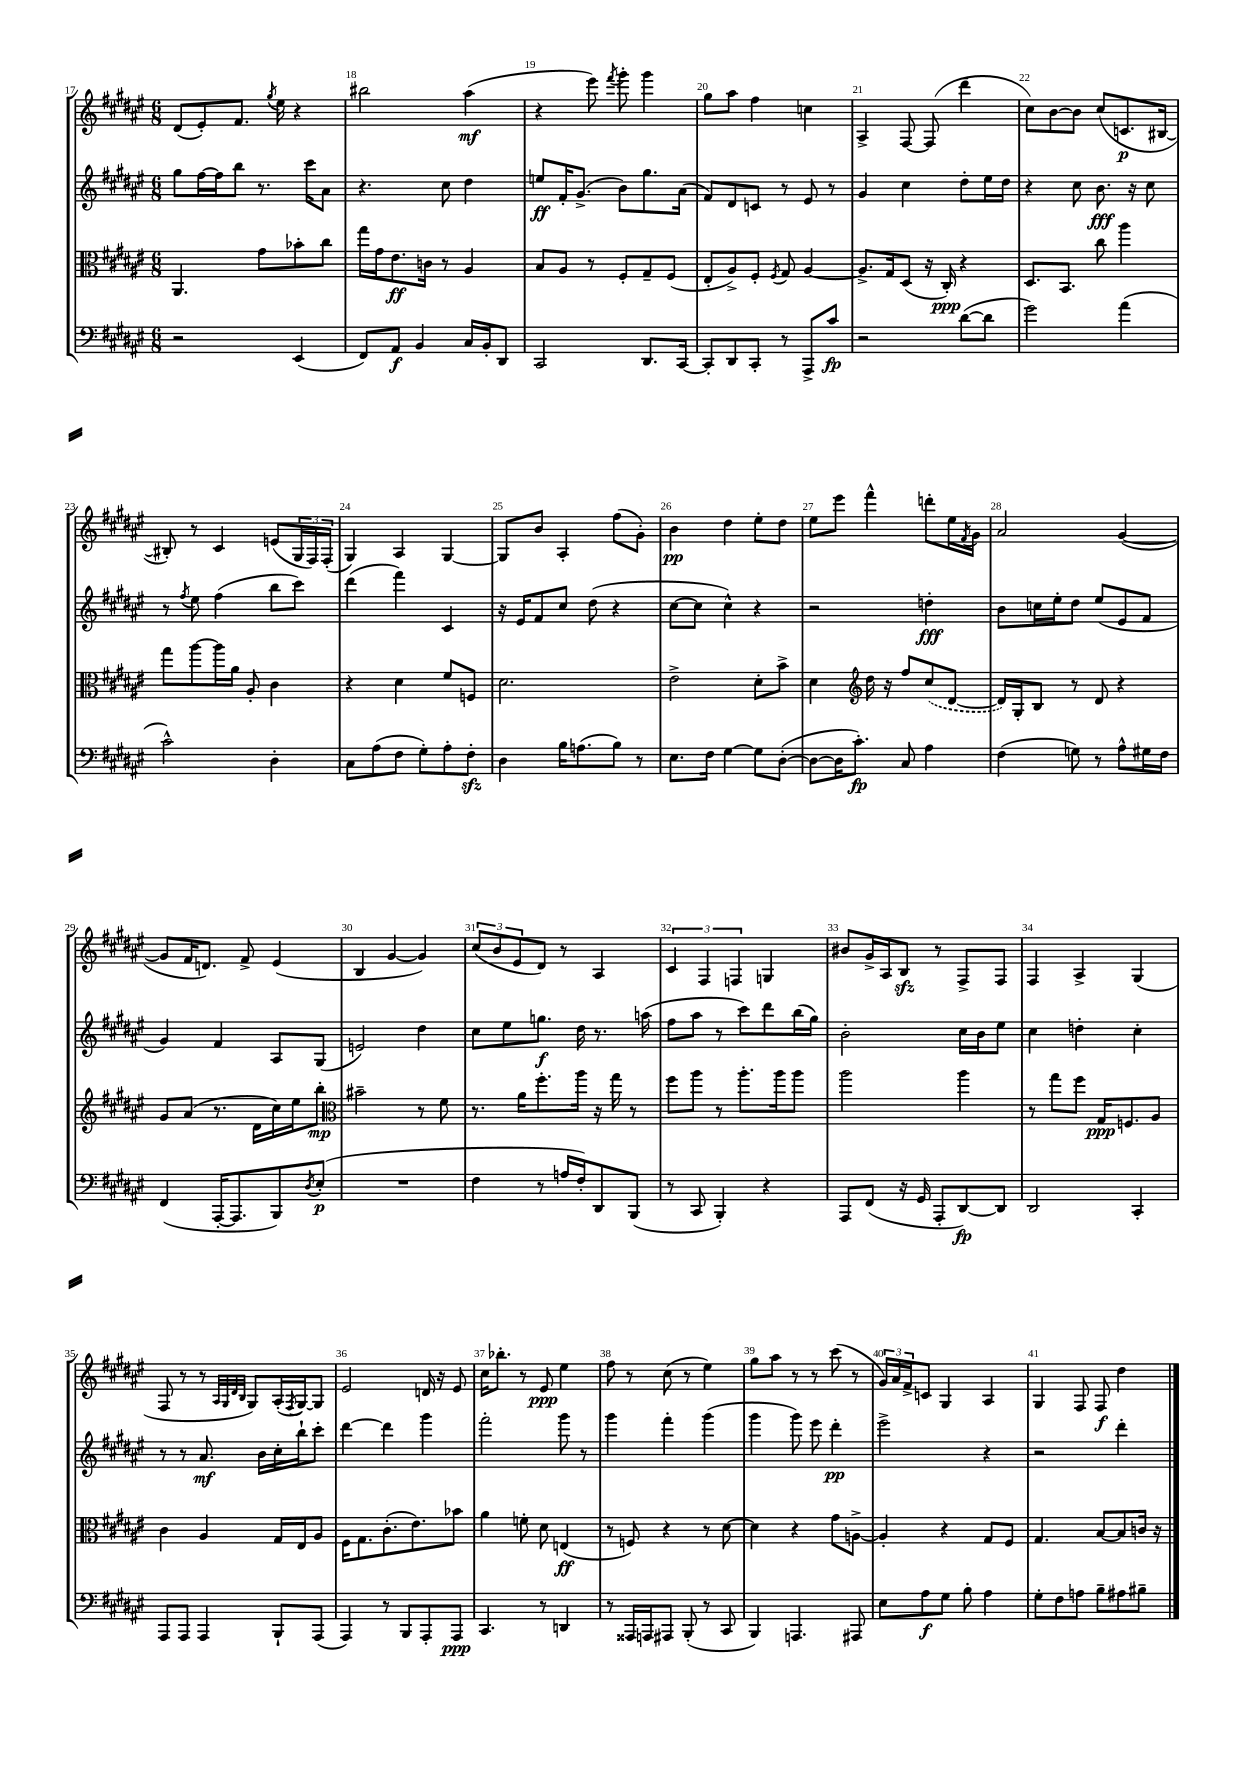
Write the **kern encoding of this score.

**kern	**dynam	**kern	**dynam	**kern	**dynam	**kern	**dynam
*part4	*part4	*part3	*part3	*part2	*part2	*part1	*part1
*staff4	*staff4	*staff3	*staff3	*staff2	*staff2	*staff1	*staff1
*clefF4	*	*clefC3	*	*clefG2	*	*clefG2	*
*k[f#c#g#d#a#e#]	*	*k[f#c#g#d#a#e#]	*	*k[f#c#g#d#a#e#]	*	*k[f#c#g#d#a#e#]	*
*M6/8	*	*M6/8	*	*M6/8	*	*M6/8	*
=17	=17	=17	=17	=17	=17	=17	=17
2r	.	4.AA#/	.	8gg#\L	.	(8d#/L	.
.	.	.	.	[16ff#\L	.	8e#'/)	.
.	.	.	.	16ff#\J]	.	.	.
.	.	.	.	8bb\J	.	8.f#/J	.
.	.	8g#\L	.	8.r	.	.	.
.	.	.	.	.	.	8qgg#/	.
.	.	.	.	.	.	16ee#\	.
(4EE#/	.	8b-X'\	.	.	.	4r	.
.	.	.	.	16ccc#\KL	.	.	.
.	.	8cc#\J	.	8a#\J	.	.	.
=18	=18	=18	=18	=18	=18	=18	=18
8FF#/L)	.	16gg#\LL	.	4.r	.	2bb#X\	.
.	.	16g#\J	.	.	.	.	.
8AA#/J	f	8.e#\	ff	.	.	.	.
4BB/	.	.	.	.	.	.	.
.	.	16cn\Jk	.	.	.	.	.
.	.	8r	.	8cc#\	.	.	.
16C#/LL	.	4A#/	.	4dd#\	.	(4aa#\	mf
16BB'/J	.	.	.	.	.	.	.
8DD#/J	.	.	.	.	.	.	.
=19	=19	=19	=19	=19	=19	=19	=19
2CC#/	.	8B/L	.	8een/L	ff	4r	.
.	.	8A#/J	.	16f#'/K	.	.	.
.	.	.	.	(8.g#^/J	.	.	.
.	.	8r	.	.	.	8eee#\)	.
.	.	.	.	.	.	8qfff#/	.
.	.	8F#'/L	.	8b\L)	.	8ggg#'\	.
8.DD#/L	.	8G#~/	.	8.gg#\	.	4ggg#\	.
.	.	(8F#/J	.	.	.	.	.
[16CC#/Jk	.	.	.	(16a#\Jk	.	.	.
=20	=20	=20	=20	=20	=20	=20	=20
8CC#'/L]	.	8E#'/L	.	8f#/L)	.	8gg#\L	.
8DD#/	.	8A#^/)	.	8d#/	.	8aa#\J	.
8CC#'/J	.	8F#'/J	.	8cn/J	.	4ff#\	.
.	.	8qF#/	.	.	.	.	.
8r	.	8G#/	.	8r	.	.	.
8AAA#^/L	.	[4A#/	.	8e#/	.	4ccn\	.
8c#/J	fp	.	.	8r	.	.	.
=21	=21	=21	=21	=21	=21	=21	=21
2r	.	8.A#^/L]	.	4g#/	.	4A#^/	.
.	.	16G#/k	.	.	.	.	.
.	.	(8D#/J	.	4cc#\	.	[8F#/	.
.	.	16r	.	.	.	(8F#/]	.
.	.	16C#'/)	ppp	.	.	.	.
([8d#\L	.	4r	.	8dd#'\L	.	4ddd#~\	.
8d#\J]	.	.	.	16ee#\L	.	.	.
.	.	.	.	16dd#\JJ	.	.	.
=22	=22	=22	=22	=22	=22	=22	=22
2g#\)	.	8.D#/L	.	4r	.	8cc#\L)	.
.	.	.	.	.	.	[8b\	.
.	.	8.BB/J	.	.	.	.	.
.	.	.	.	8cc#\	.	8b\J]	.
.	.	8cc#\	.	8.b\	fff	(8cc#/L	.
(4a#\	.	4aa#\	.	.	.	8.cn/	p
.	.	.	.	16r	.	.	.
.	.	.	.	8cc#\	.	.	.
.	.	.	.	.	.	[16B#X/Jk	.
!!LO:LB:g=z
=23	=23	=23	=23	=23	=23	=23	=23
2c#^^\)	.	8gg#\L	.	8r	.	8B#X'/])	.
.	.	.	.	8qff#/	.	.	.
.	.	[8aa#\	.	8ee#\	.	8r	.
.	.	16aa#\L]	.	(4ff#\	.	4c#/	.
.	.	16a#\JJ	.	.	.	.	.
.	.	8A#'/	.	.	.	.	.
4D#'\	.	4c#\	.	8bb\L	.	(8en/L	.
.	.	.	.	8ccc#\J)	.	24G#/L	.
.	.	.	.	.	.	24F#/)	.
.	.	.	.	.	.	(24F#'/JJ	.
=24	=24	=24	=24	=24	=24	=24	=24
8C#\L	.	4r	.	(4ddd#\	.	4G#/)	.
(8A#\	.	.	.	.	.	.	.
8F#\J	.	4d#\	.	4fff#\)	.	4A#/	.
8G#'\L)	.	.	.	.	.	.	.
8A#'\	.	8f#/L	.	4c#/	.	[4G#/	.
8F#zz'\J	.	8Fn/J	.	.	.	.	.
=25	=25	=25	=25	=25	=25	=25	=25
4D#\	.	2.d#\	.	16r	.	8G#/L]	.
.	.	.	.	16e#/KL	.	.	.
.	.	.	.	8f#/	.	8b/J	.
16B\KL	.	.	.	8cc#/J	.	4A#'/	.
(8.An\	.	.	.	.	.	.	.
.	.	.	.	(8dd#\	.	.	.
8B\J)	.	.	.	4r	.	(8ff#\L	.
8r	.	.	.	.	.	8g#'\J)	.
=26	=26	=26	=26	=26	=26	=26	=26
8.E#\L	.	2e#^\	.	[8cc#\L	.	4b\	pp
.	.	.	.	8cc#\J]	.	.	.
16F#\Jk	.	.	.	.	.	.	.
[4G#\	.	.	.	4cc#^^\)	.	4dd#\	.
8G#\L]	.	8d#'\L	.	4r	.	8ee#'\L	.
([8D#'\J	.	8b^\J	.	.	.	8dd#\J	.
=27	=27	=27	=27	=27	=27	=27	=27
8D#\L_	.	4d#\	.	2r	.	8ee#\L	.
16D#\K]	.	.	.	.	.	8eee#\J	.
8.c#'\J)	fp	.	.	.	.	.	.
*	*	*clefG2	*	*	*	*	*
.	.	16dd#\	.	.	.	4fff#^^\	.
.	.	16r	.	.	.	.	.
8C#/	.	8ff#/L	.	.	.	.	.
4A#\	.	(8cc#/	.	4ddn'\	fff	8dddn'\L	.
.	.	[8d#/J	.	.	.	16ee#\L	.
.	.	.	.	.	.	8qf#/	.
.	.	.	.	.	.	16g#\JJ	.
=28	=28	=28	=28	=28	=28	=28	=28
(4F#\	.	16d#/LL])	.	8b\L	.	2a#/	.
.	.	16G#'/J	.	.	.	.	.
.	.	8B/J	.	16ccn\L	.	.	.
.	.	.	.	16ee#'\J	.	.	.
8Gn\)	.	8r	.	8dd#\J	.	.	.
8r	.	8d#/	.	(8ee#/L	.	.	.
8A#^^\L	.	4r	.	8e#/	.	([4g#/	.
16G#X\L	.	.	.	8f#/J	.	.	.
16F#\JJ	.	.	.	.	.	.	.
!!LO:LB:g=z
=29	=29	=29	=29	=29	=29	=29	=29
(4FF#/	.	8g#/L	.	4g#/)	.	8g#/L]	.
.	.	(8a#/J	.	.	.	16f#/K	.
.	.	.	.	.	.	8.dn/J)	.
[16AAA#'/KL	.	8.r	.	4f#/	.	.	.
8.AAA#/]	.	.	.	.	.	.	.
.	.	.	.	.	.	8f#^/	.
.	.	16d#\LL	.	.	.	.	.
8BBB/)	.	16cc#\)	.	8A#/L	.	(4e#/	.
.	.	16ee#\J	.	.	.	.	.
8qD#/	.	.	.	.	.	.	.
(8E#'/J	p	8bb'\J	mp	(8G#/J	.	.	.
=30	=30	=30	=30	=30	=30	=30	=30
*	*	*clefC3	*	*	*	*	*
2.r	.	2b#X~\	.	2en/)	.	4B/	.
.	.	.	.	.	.	[4g#/	.
.	.	8r	.	4dd#\	.	4g#/])	.
.	.	8f#\	.	.	.	.	.
=31	=31	=31	=31	=31	=31	=31	=31
4F#\	.	8.r	.	8cc#\L	.	(12cc#/L	.
.	.	.	.	.	.	12b/	.
.	.	.	.	8ee#\	.	.	.
.	.	.	.	.	.	12e#/	.
.	.	16a#\KL	.	.	.	.	.
8r	.	8.ff#'\	.	8.ggn\J	f	8d#/J)	.
16An/LL	.	.	.	.	.	8r	.
16F#'/J)	.	16aa#\Jk	.	16dd#\	.	.	.
8DD#/	.	16r	.	8.r	.	4A#/	.
.	.	16gg#\	.	.	.	.	.
(8BBB/J	.	8r	.	.	.	.	.
.	.	.	.	(16aan\	.	.	.
=32	=32	=32	=32	=32	=32	=32	=32
8r	.	8ff#\L	.	8ff#\L	.	6c#/	.
8CC#/	.	8aa#\J	.	8aa#\J	.	.	.
.	.	.	.	.	.	6F#/	.
4BBB'/)	.	8r	.	8r	.	.	.
.	.	.	.	.	.	6Fn/	.
.	.	8.aa#'\L	.	8ccc#\L)	.	.	.
4r	.	.	.	8ddd#\	.	4Gn/	.
.	.	16aa#\k	.	.	.	.	.
.	.	8aa#\J	.	(16bb\L	.	.	.
.	.	.	.	16gg#\JJ)	.	.	.
=33	=33	=33	=33	=33	=33	=33	=33
8AAA#/L	.	2aa#\	.	2b'\	.	8b#X/L	.
(8FF#/J	.	.	.	.	.	16g#^/L	.
.	.	.	.	.	.	16A#/J	.
16r	.	.	.	.	.	8Bzz/J	.
16GG#/	.	.	.	.	.	.	.
8AAA#'/L	.	.	.	.	.	8r	.
[8DD#/)	fp	4aa#\	.	16cc#\LL	.	8F#^/L	.
.	.	.	.	16b\J	.	.	.
8DD#/J]	.	.	.	8ee#\J	.	8F#/J	.
=34	=34	=34	=34	=34	=34	=34	=34
2DD#/	.	8r	.	4cc#\	.	4F#/	.
.	.	8gg#\L	.	.	.	.	.
.	.	8ff#\J	.	4ddn'\	.	4A#^/	.
.	.	16G#/KL	ppp	.	.	.	.
.	.	8.Fn/	.	.	.	.	.
4CC#'/	.	.	.	4cc#'\	.	(4G#/	.
.	.	8A#/J	.	.	.	.	.
!!LO:LB:g=z
=35	=35	=35	=35	=35	=35	=35	=35
8AAA#/L	.	4c#\	.	8r	.	8F#/	.
8AAA#/J	.	.	.	8r	.	8r	.
4AAA#/	.	4A#/	.	8.a#/	mf	8r	.
.	.	.	.	.	.	32qqA#/LLL	.
.	.	.	.	.	.	32qqG#/	.
.	.	.	.	.	.	32qqd#/	.
.	.	.	.	.	.	32qqB/JJJ	.
.	.	.	.	.	.	8G#/L)	.
.	.	.	.	16b\LL	.	.	.
8BBB`/L	.	16G#/LL	.	16cc#'\	.	(16A#'/L	.
.	.	.	.	.	.	8qF#/	.
.	.	16E#/J	.	16bb`\J	.	[16G#/J)	.
(8AAA#/J	.	8A#/J	.	8ccc#'\J	.	8G#/J]	.
=36	=36	=36	=36	=36	=36	=36	=36
4AAA#/)	.	16F#\KL	.	[4ddd#\	.	2e#/	.
.	.	8.G#\	.	.	.	.	.
8r	.	(8.c#'\	.	4ddd#\]	.	.	.
8BBB/L	.	.	.	.	.	.	.
.	.	8.e#\)	.	.	.	.	.
8AAA#'/	.	.	.	4ggg#\	.	16dn/	.
.	.	.	.	.	.	16r	.
8AAA#/J	ppp	8b-X\J	.	.	.	8e#/	.
=37	=37	=37	=37	=37	=37	=37	=37
4.CC#/	.	4a#\	.	2fff#'\	.	16cc#\KL	.
.	.	.	.	.	.	8.bb-X'\J	.
.	.	8fn'\	.	.	.	8r	.
8r	.	8d#\	.	.	.	8e#/	ppp
4DDn/	.	(4En/	ff	8ggg#\	.	4ee#\	.
.	.	.	.	8r	.	.	.
=38	=38	=38	=38	=38	=38	=38	=38
8r	.	8r	.	4ggg#\	.	8ff#\	.
16AAA##X/LL	.	8Fn/)	.	.	.	8r	.
16AAAn/J	.	.	.	.	.	.	.
8AAA#X/J	.	4r	.	4fff#'\	.	(8cc#\	.
(8BBB'/	.	.	.	.	.	8r	.
8r	.	8r	.	(4ggg#\	.	4ee#\)	.
8CC#/	.	[8d#\	.	.	.	.	.
=39	=39	=39	=39	=39	=39	=39	=39
4BBB/)	.	4d#\]	.	4ggg#\	.	8gg#\L	.
.	.	.	.	.	.	8aa#\J	.
4.AAAn/	.	4r	.	8ggg#\)	.	8r	.
.	.	.	.	8eee#\	.	8r	.
.	.	8g#\L	.	4ddd#'\	pp	(8ccc#\	.
8AAA#X/	.	[8An^\J	.	.	.	8r	.
=40	=40	=40	=40	=40	=40	=40	=40
8E#\L	.	4A'/]	.	2eee#^\	.	24g#/LL)	.
.	.	.	.	.	.	24a#/	.
.	.	.	.	.	.	24f#^/J	.
8A#\	f	.	.	.	.	8cn/J	.
8G#\J	.	4r	.	.	.	4G#/	.
8B'\	.	.	.	.	.	.	.
4A#\	.	8G#/L	.	4r	.	4A#/	.
.	.	8F#/J	.	.	.	.	.
=41	=41	=41	=41	=41	=41	=41	=41
8G#'\L	.	4.G#/	.	2r	.	4G#/	.
8F#\	.	.	.	.	.	.	.
8An\J	.	.	.	.	.	8F#/	.
8B~\L	.	[8B/L	.	.	.	8F#/	f
8A#X\	.	8B/]	.	4ddd#'\	.	4dd#\	.
8B#X~\J	.	16cn/Jk	.	.	.	.	.
.	.	16r	.	.	.	.	.
==	==	==	==	==	==	==	==
*-	*-	*-	*-	*-	*-	*-	*-
